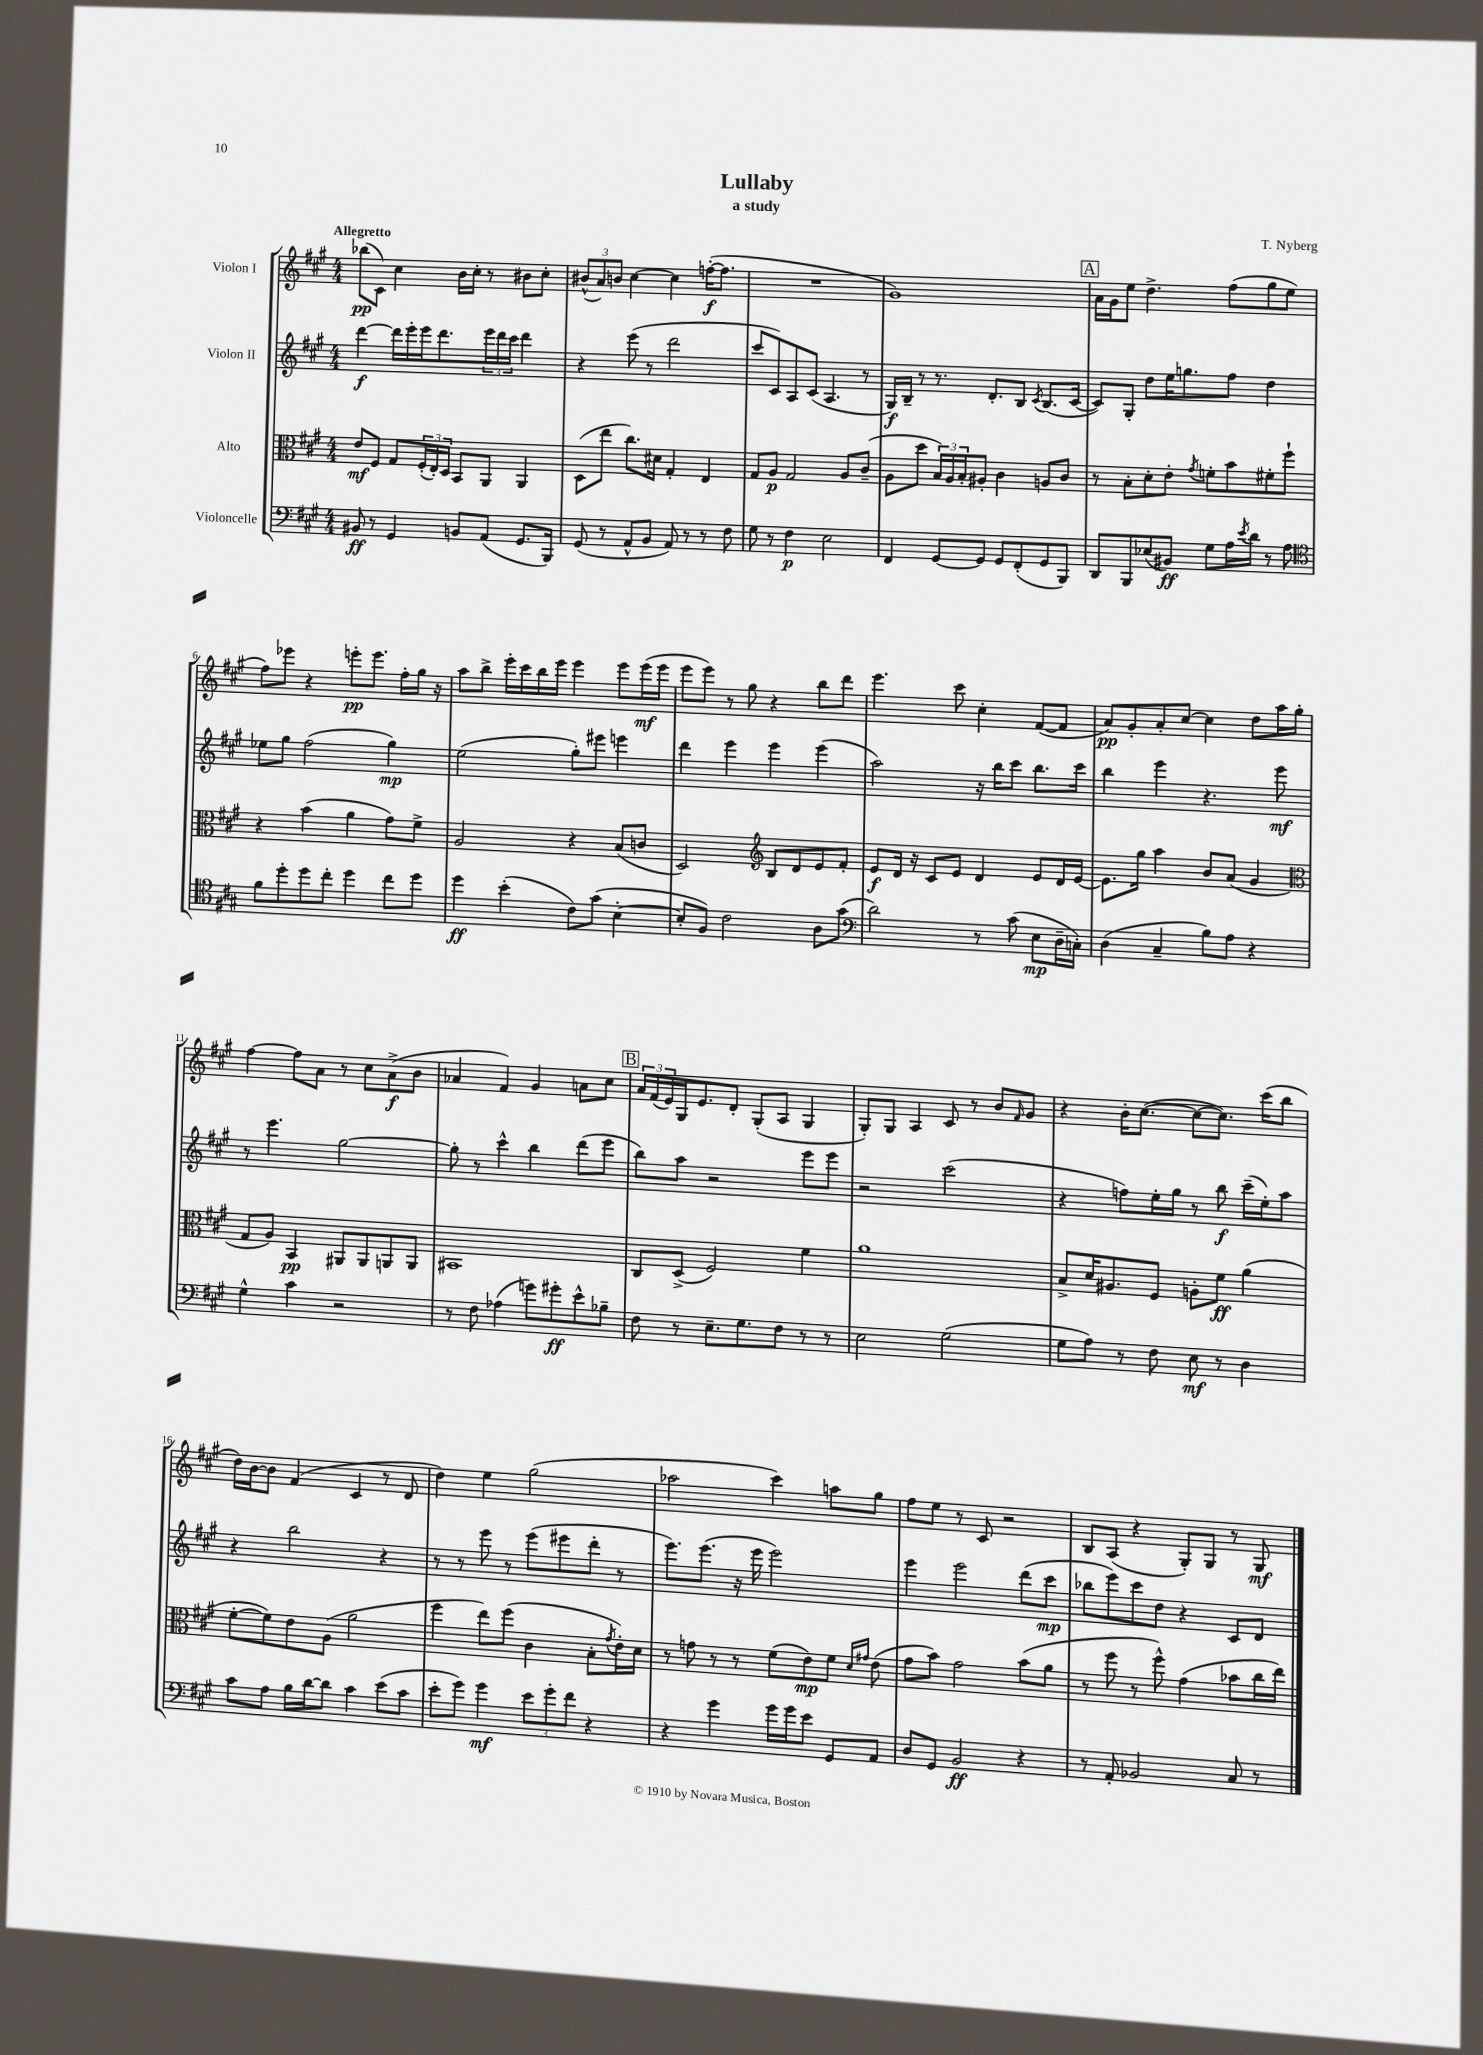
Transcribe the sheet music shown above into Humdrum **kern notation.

**kern	**kern	**kern	**kern
*staff4	*staff3	*staff2	*staff1
*clefF4	*clefC3	*clefG2	*clefG2
*k[f#c#g#]	*k[f#c#g#]	*k[f#c#g#]	*k[f#c#g#]
*M4/4	*M4/4	*M4/4	*M4/4
8BB#	8e	[4ddd	(8bb-
8r	8F#	.	8c#)
4GG#	8G#	16ddd]	4cc#
.	.	16eee'	.
.	(24F#'	16eee	.
.	24E')	.	.
.	.	8.ddd	.
.	24D	.	.
8BB	8BB	.	16b
.	.	.	16cc#'
(8AA	8AA	24eee	8r
.	.	24ddd	.
.	.	24ccc#	.
8.GG#	4AA	4ddd	8b#
.	.	.	8cc#'
16BBB)	.	.	.
=	=	=	=
(8GG#	(8D	4r	(12b#^^
.	.	.	12a)
8r	8ee	.	.
.	.	.	12b
8AA^^	8.cc#)	(8eee	[4cc#
8BB	.	8r	.
.	16d#	.	.
8AA)	4G#'	2ddd	4cc#]
8r	.	.	.
8r	4E	.	([16ff'
.	.	.	8.ff]
8F#	.	.	.
=	=	=	=
8G#	8G#	8ccc#	1r
8r	8A	8c#)	.
4F#	2G#	8A	.
.	.	(8c#	.
2E	.	4.A	.
.	8A	.	.
.	(8c#~	8r	.
=	=	=	=
4FF#	8A	16G#)	1g#)
.	.	16B~	.
.	8dd	8r	.
[8GG#	24B)	8.r	.
.	24A	.	.
.	24B'	.	.
8GG#]	8A#'	.	.
.	.	8.d'	.
8GG#	4c#	.	.
(8FF#'	.	8B	.
.	.	8qc#	.
8GG#	8A	(8.B	.
8BBB)	8c#	.	.
.	.	[16c#	.
=	=	=	=
8DD	8r	8c#])	16a
.	.	.	16g#
8BBB	8B'	8G#'	8ee
(8E-	8d'	8dd	4.dd^
8BB#)	8e'	16ee	.
.	.	8.gg	.
.	8qg#	.	.
8G#	8f'	.	.
16A	8b	8ff#	(8ff#
8qe	.	.	.
16d	.	.	.
8r	8f#'	4dd	8gg#
8A	8ff#`	.	8ee
=	=	=	=
*clefC4	*	*	*
8f#	4r	8ee-	8ff#)
8dd'	.	8gg#	8eee-
8dd	(4b	(2ff#	4r
8cc#'	.	.	.
4dd	4a	.	8eee'
.	.	.	8.eee
8cc#	8g#)	4gg#)	.
.	.	.	16ff#'
8dd	8f#^	.	16gg#
.	.	.	16r
=	=	=	=
4dd	2A	(2ee	8aa
.	.	.	8bb^
(4b'	.	.	16eee'
.	.	.	16ccc#
.	.	.	16bb
.	.	.	16eee
8c#)	4r	8gg#')	4eee
(8g#	.	8eee#	.
[4B'	(8B	4eee	8eee
.	8c	.	(16eee
.	.	.	16eee
=	=	=	=
8B']	2D)	4ddd	8eee
8F#)	.	.	8eee)
2c#	.	4eee	8r
.	.	.	8gg#
*	*clefG2	*	*
.	8B	4eee	4r
.	8d	.	.
8A	8e	(4eee	8bb
(8g#	8f#'	.	8ddd
=	=	=	=
*clefF4	*	*	*
2d)	8e	2aa)	4.eee
.	16d	.	.
.	16r	.	.
.	8c#	.	.
.	8e	.	8ccc#
8r	4d	16r	4cc#'
.	.	16bb	.
(8c#	.	8ccc#	.
8E	8e	8.bb	([8f#
16D~	16d	.	8f#]
16C')	[16e	16ccc#	.
=	=	=	=
(4D	8.e]	4bb	8a)
.	.	.	8g#'
.	16gg#	.	.
4C#~	4aa	4eee	8a'
.	.	.	[8cc#
8B)	8b	4.r	4cc#]
8A	(8a	.	.
4r	4g#	.	8dd
.	.	8eee	16aa
.	.	.	16gg#'
=	=	=	=
*	*clefC3	*	*
4G#^^	8G#	8r	[4ff#
.	8A)	4.eee	.
4c#	4BB	.	8ff#]
.	.	.	8a
2r	8AA#	[2gg#	8r
.	8AA#	.	8cc#
.	8AA	.	(8a^
.	8AA	.	8b
=	=	=	=
8r	1BB#	8gg#']	4a-
8F#	.	8r	.
(4A-	.	4ccc#^^	4f#)
8g)	.	4bb	4g#
8g#'	.	.	.
8e^^	.	(8ddd	8a
8B-~	.	8eee	8cc#
=	=	=	=
8F#	8C#	8bb)	24a
.	.	.	(24f#
.	.	.	24e)
8r	(8D^	8aa	16G#
.	.	.	8.e
8.E~	2F#)	2r	.
.	.	.	8d'
8.G#	.	.	.
.	.	.	(8G#'
8F#	.	.	8A
8r	4f#	8eee	4G#
8r	.	8eee	.
=	=	=	=
2E	1a	2r	8G#')
.	.	.	8G#
.	.	.	4A
(2G#	.	(2ccc#	8c#
.	.	.	8r
.	.	.	8b
.	.	.	16qqf#
.	.	.	8g#
=	=	=	=
8G#	8B^	4r	4r
8A)	16d	.	.
.	8.A#	.	.
8r	.	8ff)	16b'
.	.	.	([8.cc#
8F#	8F#	16ee'	.
.	.	16gg#	.
8E	8A'	8r	8cc#_
8r	8f#	8bb	8.cc#])
4D	(4a	(16ccc#~	.
.	.	16ee')	(16ccc#
.	.	8aa	8bb
=	=	=	=
8c#	[8f#'	4r	16dd)
.	.	.	[16b
8A	8f#])	.	8b]
16B	8e	2bb	(4f#
[16d	.	.	.
8d]	(8A	.	.
4c#	2a	.	4c#
(8e	.	4r	8r
8c#	.	.	8d
=	=	=	=
8e'	4ff#	8r	4dd)
8g#)	.	8r	.
4g#	8ee)	8eee	4ee
.	(8ff#	8r	.
12e	4c#	(8eee	(2gg#
12g#'	.	.	.
.	.	8eee#	.
12f#	.	.	.
4r	8B'	8ddd'	.
.	8qg#	.	.
.	16e')	8r	.
.	16d	.	.
=	=	=	=
4r	8r	8.eee)	2aa-
.	8g	.	.
.	.	(8.eee	.
4g#	8r	.	.
.	8r	16r	.
.	.	16eee	.
16g#	(8f#	2eee)	4ccc#)
16g#	.	.	.
8e	8e)	.	.
8GG#	8f#	.	8aa
.	16qqd	.	.
.	16qqg#	.	.
8AA	(8e	.	8gg#
=	=	=	=
8D	8g#	4eee	8ff#
8GG#	8b)	.	8ee
2BB	2g#	2eee	8r
.	.	.	8c#
.	.	.	2r
4r	(8b	(8ddd	.
.	8a	8ccc#	.
=	=	=	=
8r	8r	8bb-	8B
8AA'	8ff#	8eee)	(8A
2BB-	8r	8ccc#	4r
.	8ff#^^)	8dd	.
.	(4g#	4r	8G#')
.	.	.	8G#
8C#	8b-	8c#	8r
8r	16cc#	8d	8G#
.	16ee)	.	.
==	==	==	==
*-	*-	*-	*-
